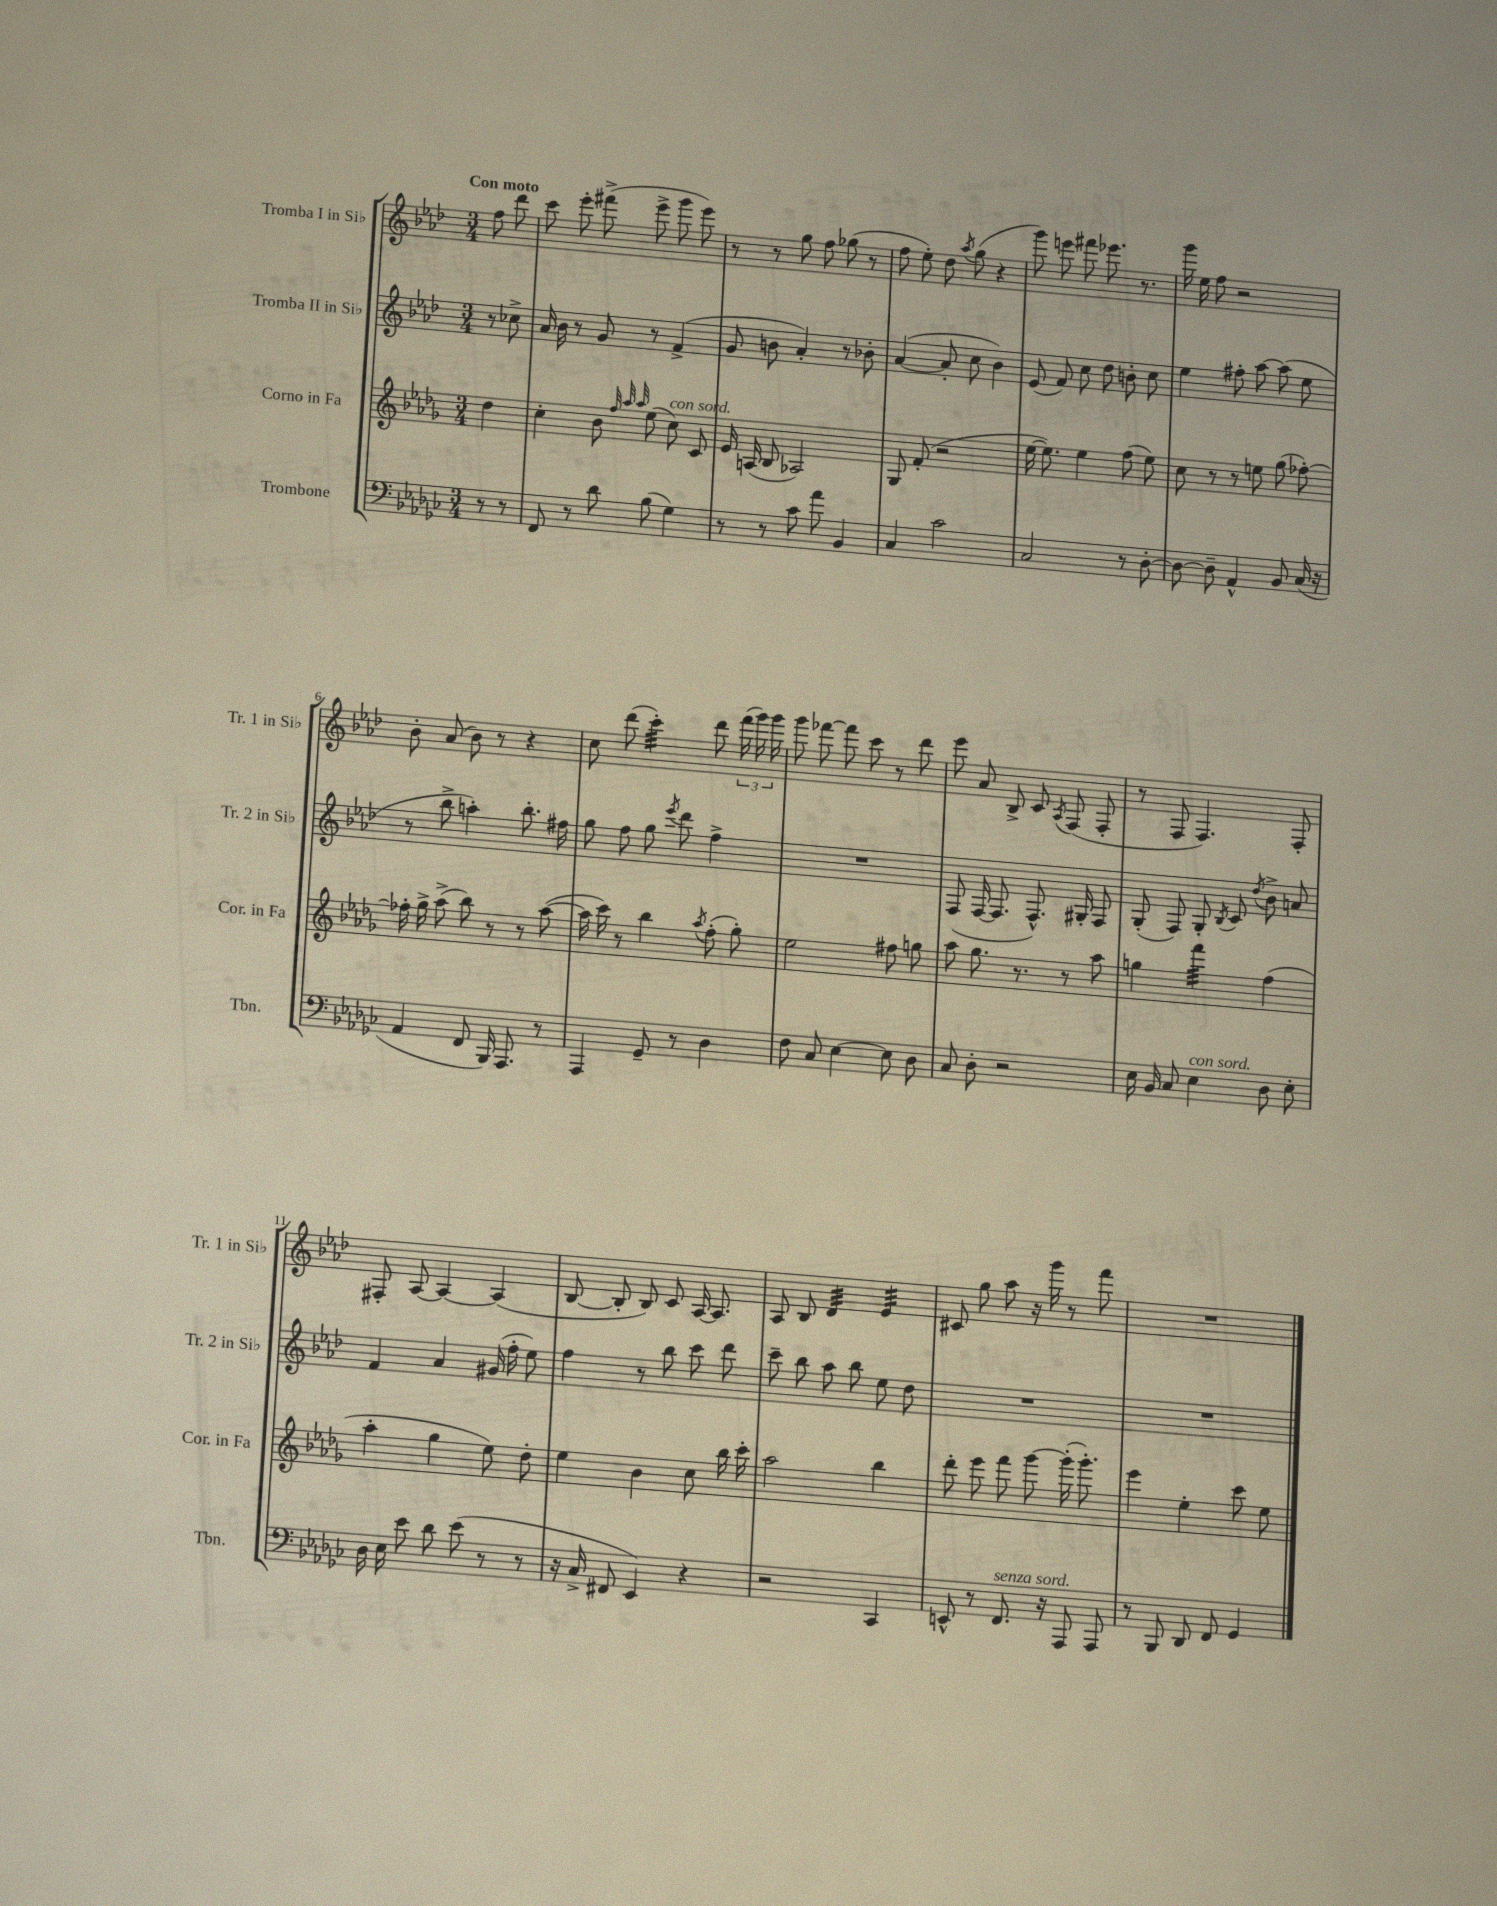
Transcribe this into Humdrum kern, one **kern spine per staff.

**kern	**kern	**kern	**kern
*staff4	*staff3	*staff2	*staff1
*clefF4	*clefG2	*clefG2	*clefG2
*k[b-e-a-d-g-c-]	*k[b-e-a-d-g-]	*k[b-e-a-d-]	*k[b-e-a-d-]
*M3/4	*M3/4	*M3/4	*M3/4
8r	4dd-	8r	8ff
8r	.	8cc-^	8ddd-
=	=	=	=
8FF	4cc'	16a-	8ccc
.	.	16b-	.
8r	.	8r	8eee-'
8d-	8b-	8g	(8fff#^
.	32qqff	.	.
.	32qqaa-	.	.
.	32qqaa-	.	.
(8B-	(8ee-	8r	8eee-^
4G-)	8cc)	(4f^	8ggg
.	8c	.	8eee-)
=	=	=	=
8r	16e-	8g	8r
.	(16A	.	.
8r	8B-	8b	8r
8c-	2A-)	4a-')	8gg
8a-	.	.	8ff
4BB-	.	8r	(8gg-
.	.	8b-'	8r
=	=	=	=
4C-	8G-	([4a-	8ff
.	(8f'	.	8ee-')
2c-	2r	8a-']	8dd-
.	.	.	8qaa-
.	.	8cc	(8gg
.	.	4b-)	4r
=	=	=	=
2C-	[16ee-	(8e-	8ggg)
.	8.ee-])	.	.
.	.	8f)	8eee
.	4ee-	8cc	8fff#
.	.	8dd-	8.eee-
8r	(8ff	8b'	.
.	.	.	8.r
[8D-'	8ee-)	8cc	.
=	=	=	=
8D-_	8cc	4ee-	16ggg
.	.	.	16ee-
8D-~]	8r	.	8ff
4AA-^^	8r	8ff#'	2r
.	8ee	[8aa-	.
8BB-	(8gg-	(8aa-]	.
(16C-	[8ff-')	8ee-	.
16r	.	.	.
=	=	=	=
4AA-	16ff-']	8r	8b-'
.	16gg-^	.	.
.	(8aa-^	8bb-^	(8a-
8FF	8bb-)	4aa')	8b-)
16BBB-)	8r	.	8r
8.AAA-	.	.	.
.	8r	8.bb-'	4r
8r	([8aa-	.	.
.	.	16ff#	.
=	=	=	=
4AAA-	16aa-]	8gg	8cc
.	16ccc)	.	.
.	8r	8ff	(8ddd-
8GG-~	4bb-	8gg	4ccc')
.	.	8qeee-	.
8r	.	8ddd-	.
.	8qaa-	.	.
4D-	(8ff'	4ff^	8ddd-
.	8gg-')	.	(24fff
.	.	.	24ggg)
.	.	.	24ggg
=	=	=	=
8F	2ee-	2.r	8ggg
8C-	.	.	[8fff-
[4E-	.	.	8fff-]
.	.	.	8ccc
8E-]	8ff#	.	8r
8D-	8gg	.	8ddd-
=	=	=	=
8C-	8aa-	(8F	8eee-
8D-'	8.gg-	[16F	8a-
.	.	8.F]	.
2r	.	.	8B-^
.	8.r	.	.
.	.	8.F^^)	8c
.	.	.	8qA-
.	8r	.	(8F
.	.	16G#'	.
.	8aa-	8F	8F'
=	=	=	=
16E-	4gg	(8G'	8r
16BB-	.	.	.
8C-	.	8F)	8F
4E-	4fff	8G'	4.F)
.	.	8qB-	.
.	.	8c	.
.	.	8qdd-	.
8D-	(4ff	8b-^	.
8E-'	.	8a	8F'
=	=	=	=
16D-	4aa-'	4f	8F#'
16E-	.	.	.
8e-	.	.	[8A-
8d-	4gg-	4a-	4A-_
(8e-	.	.	.
8r	8ee-)	(16g#	(4A-]
.	.	16ff'	.
8r	8dd-'	8ee-)	.
=	=	=	=
16r	4ee-	4ff	[8B-
16C-^	.	.	.
8FF#	.	.	8B-']
4EE-)	4b-	8r	8B-)
.	.	8bb-	8c
4r	8cc	8ccc	[16A-
.	.	.	8.A-]
.	16bb-	8ddd-	.
.	16ccc'	.	.
=	=	=	=
2r	2aa-	8ccc~	8A-
.	.	8bb-	8B-
.	.	8aa-	4d-
.	.	8bb-	.
4CC-	4bb-	8ee-	4e-
.	.	8dd-	.
=	=	=	=
8EE^^	8ddd-'	2.r	8c#
8r	8eee-	.	8gg
8.FF	8fff	.	8aa-
.	[8ggg-	.	16r
16r	.	.	16ggg
8AAA-	(16ggg-']	.	8r
.	8.ggg-')	.	.
8AAA-	.	.	8fff
=	=	=	=
8r	4eee-	2.r	2.r
8BBB-	.	.	.
8DD-	4ee-'	.	.
8FF	.	.	.
4GG-	8ccc	.	.
.	8ee-	.	.
==	==	==	==
*-	*-	*-	*-
